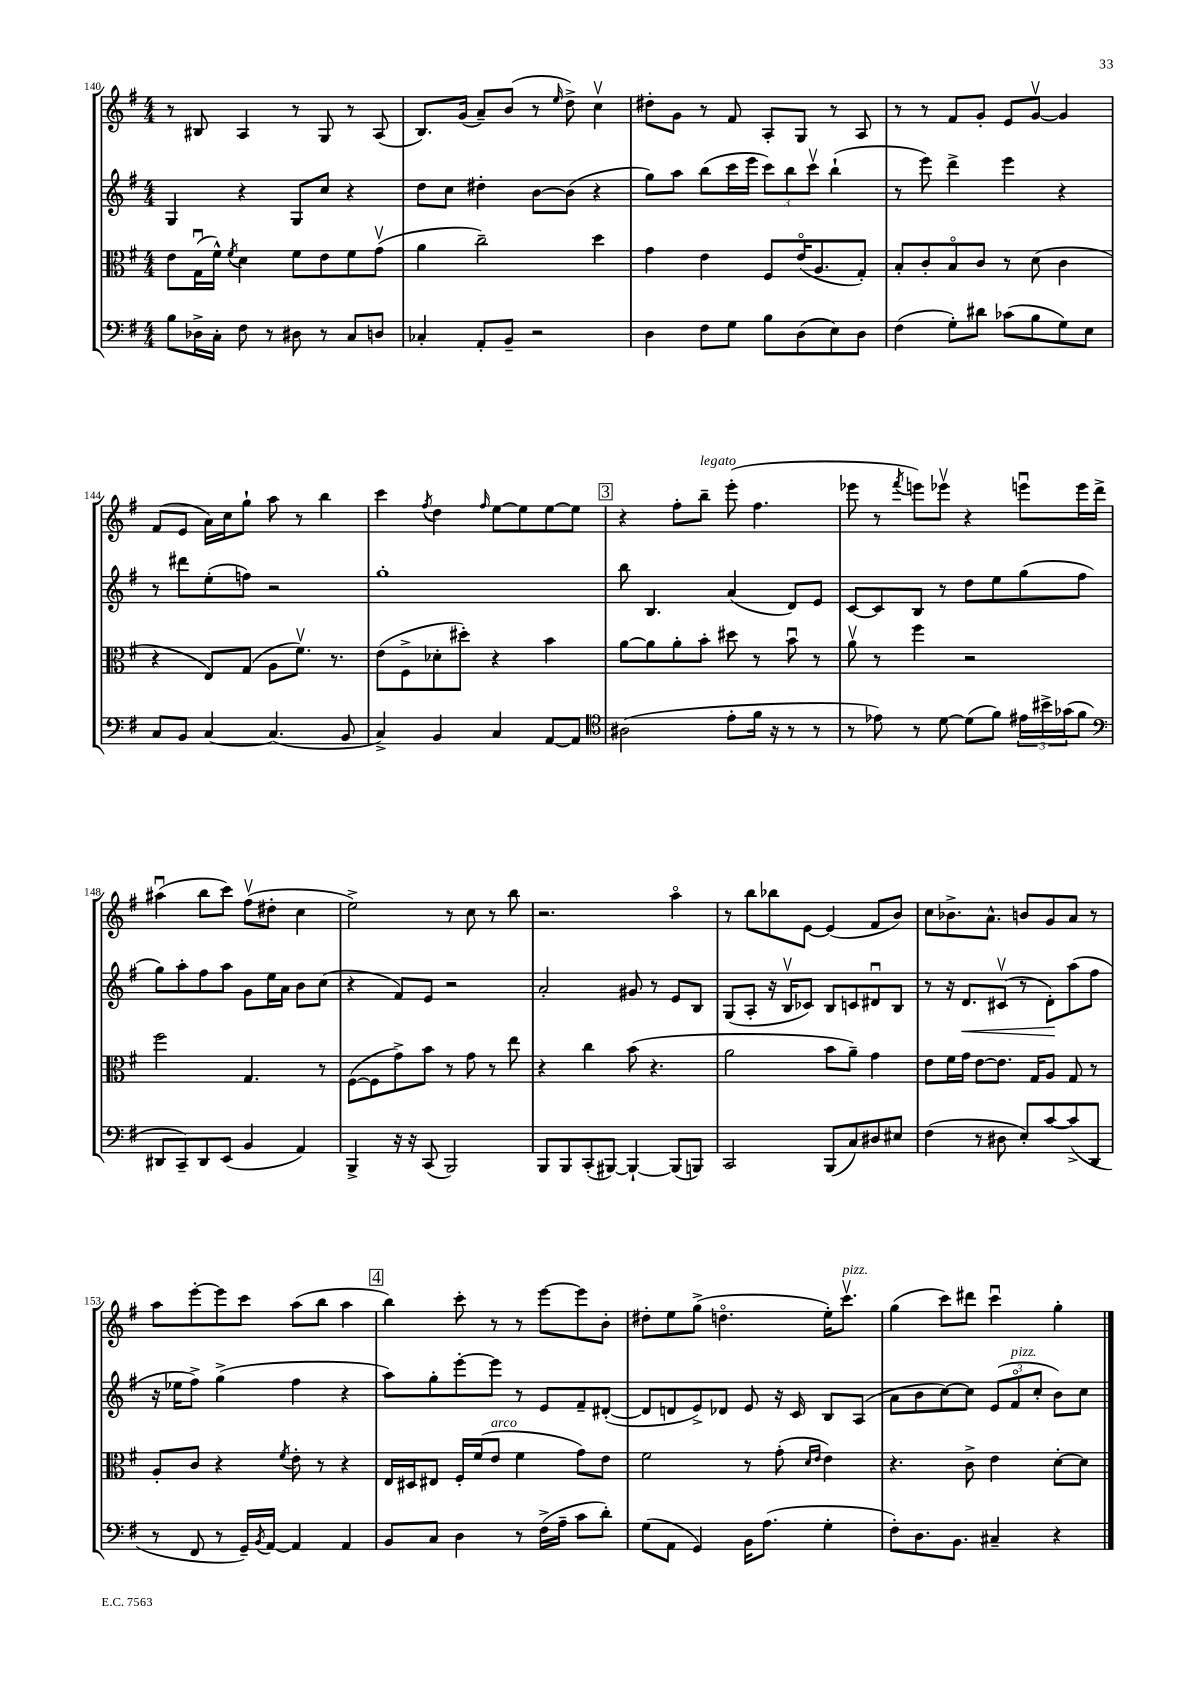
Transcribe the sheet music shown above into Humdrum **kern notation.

**kern	**kern	**kern	**kern
*staff4	*staff3	*staff2	*staff1
*clefF4	*clefC3	*clefG2	*clefG2
*k[f#]	*k[f#]	*k[f#]	*k[f#]
*M4/4	*M4/4	*M4/4	*M4/4
8B\L	8e\L	4G/	8r
16D-^\L	(16Gu\L	.	8B#/
16C'\JJ	16f#^^\JJ)	.	.
.	8qf#/	.	.
8F#\	4d\	4r	4A/
8r	.	.	.
8D#\	8f#\L	8G/L	8r
8r	8e\	8cc/J	8G/
8C/L	8f#\	4r	8r
8D/J	(8gv\J	.	(8A/
=	=	=	=
4C-'/	4a\	8dd\L	8.B/L)
.	.	8cc\J	.
.	.	.	(16g/Jk
8AA'/L	2cc~\)	4dd#'\	8a~/L)
8BB~/J	.	.	(8b/J
2r	.	[8b\L	8r
.	.	.	16qqee/
.	.	(8b\]J	8dd^\)
.	4dd\	4r	4ccv\
=	=	=	=
4D\	4g\	8gg\L)	8dd#'\L
.	.	8aa\J	8g\J
8F#\L	4e\	(8bb\L	8r
8G\J	.	16ccc\L	8f#/
.	.	16eee\JJ	.
8B\L	8F#/L	12ccc\L)	8A'/L
.	.	12bb\	.
(8D\	(16eo/K	.	8G/J
.	.	12cccv\J	.
.	8.A/	.	.
8E\)	.	(4bb`\	8r
8D\J	8G'/J)	.	8A/
=	=	=	=
(4F#\	8B'/L	8r	8r
.	8c'/	8eee\)	8r
8G'\L)	8Bo/	4ddd^\	8f#/L
8d#\J	8c/J	.	8g'/J
(8c-\L	8r	4eee\	8e/L
8B\	(8d\	.	[8gv/J
8G\)	4c\	4r	4g/]
8E\J	.	.	.
=	=	=	=
8C/L	4r	8r	(8f#/L
8BB/J	.	8ddd#\L	8e/J
[4C/	8E/L)	(8ee'\	16a\LL)
.	.	.	16cc\J
.	(8G/J	8ff\J)	8gg`\J
(4.C/]	8A\L	2r	8aa\
.	8.f#v\J)	.	8r
.	.	.	4bb\
.	8.r	.	.
8BB/	.	.	.
=	=	=	=
4C^/)	(8e\L	1gg'	4ccc\
.	8F#^\	.	.
.	.	.	8qff#/
4BB/	8d-'\	.	4dd\
.	8dd#'\J)	.	.
.	.	.	16qqff#/
4C/	4r	.	[8ee\L
.	.	.	8ee\]
[8AA/L	4b\	.	[8ee\
8AA/]J	.	.	8ee\]J
=	=	=	=
*clefC4	*	*	*
(2A#\	[8a\L	8bb\	4r
.	8a\]	4.B/	.
.	8a'\	.	8ff#'\L
.	8b'\J	.	8bb~\J
8e'\L	8dd#\	(4a/	(8eee'\
16f#\Jk	8r	.	4.ff#\
16r	.	.	.
8r	8bu\	8d/L)	.
8r	8r	8e/J	.
=	=	=	=
8r	8av\	[8c/L	8eee-\
8e-\)	8r	8c/]	8r
.	.	.	8qfff#/
8r	4ff#\	8B/J	8eee\L)
[8d\	.	8r	8eee-v\J
(8d\]L	2r	8dd\L	4r
8f#\J)	.	8ee\	.
24e#\LL	.	(8gg\	8eeeu\L
24b#^\	.	.	.
(24g-\J	.	.	.
8f#\J	.	8ff#\J	16eee\L
.	.	.	16ddd^\JJ
=	=	=	=
*clefF4	*	*	*
8DD#/L	2ff#\	8gg\L)	(4aa#u\
8CC~/)	.	8aa'\	.
8DD#/	.	8ff#\	8bb\L
(8EE/J	.	8aa\J	8ccc\J)
4BB/	4.G/	8g\L	(8ff#v\L
.	.	16ee\L	8dd#'\J
.	.	16a\JJ	.
4AA/)	.	8b\L	4cc\
.	8r	(8cc\J	.
=	=	=	=
4BBB^/	([8F#\L	4r	2ee^\)
.	8F#\]	.	.
16r	8g^\)	8f#/L)	.
16r	.	.	.
(8CC/	8b\J	8e/J	.
2BBB/)	8r	2r	8r
.	8g\	.	8cc\
.	8r	.	8r
.	8ee\	.	8bb\
=	=	=	=
8BBB/L	4r	2a'/	2.r
8BBB/	.	.	.
(8CC'/	4cc\	.	.
[8BBB#/J)	.	.	.
4BBB#`/_	(8b\	8g#/	.
.	4.r	8r	.
(8BBB#/]L	.	8e/L	4aao\
8BBB/J)	.	8B/J	.
=	=	=	=
2CC/	2a\	(8G/L	8r
.	.	8A'/J	8bb\L
.	.	16r	8bb-\
.	.	16Bv/LK	.
.	.	8c-/J)	[8e\J
(8BBB/L	8b\L	8B/L	(4e/]
8C/)	8a~\J)	8c/	.
8D#/	4g\	8d#u/	8f#/L
8E#/J	.	8B/J	8b/J)
=	=	=	=
(4F#\	8e\L	8r	8cc\L
.	16f#\L	16r	8.b-^\
.	16g\JJ	8.d/L	.
8r	[8e\L	.	.
.	.	.	8.a^^\J
8D#\	8.e\]J	(8c#v/J	.
8E'/L)	.	8r	8b/L
.	16G/LK	.	.
[8c/	8A/J	8d'\L)	8g/
(8c^/]	8G/	(8aa\	8a/J
8DD/J	8r	8ff#\J	8r
=	=	=	=
8r	8A'/L	16r	8aa\L
.	.	16ee-\LK	.
8FF#/	8c/J	8ff#^\J)	[8eee'\
8r	4r	(4gg^\	8eee\]
16GG~/LL)	.	.	8ccc\J
8qBB/	.	.	.
[16AA/JJ	.	.	.
.	8qf#/	.	.
4AA/]	8e'\	4ff#\	(8aa\L
.	8r	.	8bb\J
4AA/	4r	4r	4aa\
=	=	=	=
8BB/L	16E/LL	8aa\L)	4bb\)
.	16D#/J	.	.
8C/J	8E#/J	8gg'\	.
4D\	16F#'/LL	[8eee'\	8ccc'\
.	(16f#/J	.	.
.	8e/J	8eee\]J	8r
8r	4f#\	8r	8r
(16F#^\LL	.	8e/L	[8eee\L
16A~\JJ	.	.	.
8c\L	8g\L)	8f#~/	8eee\]
8d'\J)	8e\J	([8d#'/J	8b'\J
=	=	=	=
(8G\L	2f#\	8d#/]L	8dd#'\L
8AA\J	.	8d/	8ee\
4GG/)	.	8e^/)	(8gg^\J
.	.	8d-/J	4.ddo\
16BB\LK	8r	8e/	.
(8.A\J	.	.	.
.	(8g'\	16r	.
.	.	16c/	.
.	16qqd/LL	.	.
.	16qqe/JJ	.	.
4G'\	4e\)	8B/L	16ee'\LK)
.	.	.	8.cccv\J
.	.	(8A/J	.
=	=	=	=
8F#'\L)	4.r	8a\L	(4gg\
8.D\	.	8b\	.
.	.	[8cc\)	8ccc\L)
8.BB\J	.	.	.
.	8c^\	8cc\]J	8ddd#\J
4C#~/	4e\	(12e/L	4cccu\
.	.	12f#o/	.
.	.	12cc'/J	.
4r	[8d'\L	8b\L)	4gg'\
.	8d\]J	8cc\J	.
==	==	==	==
*-	*-	*-	*-
